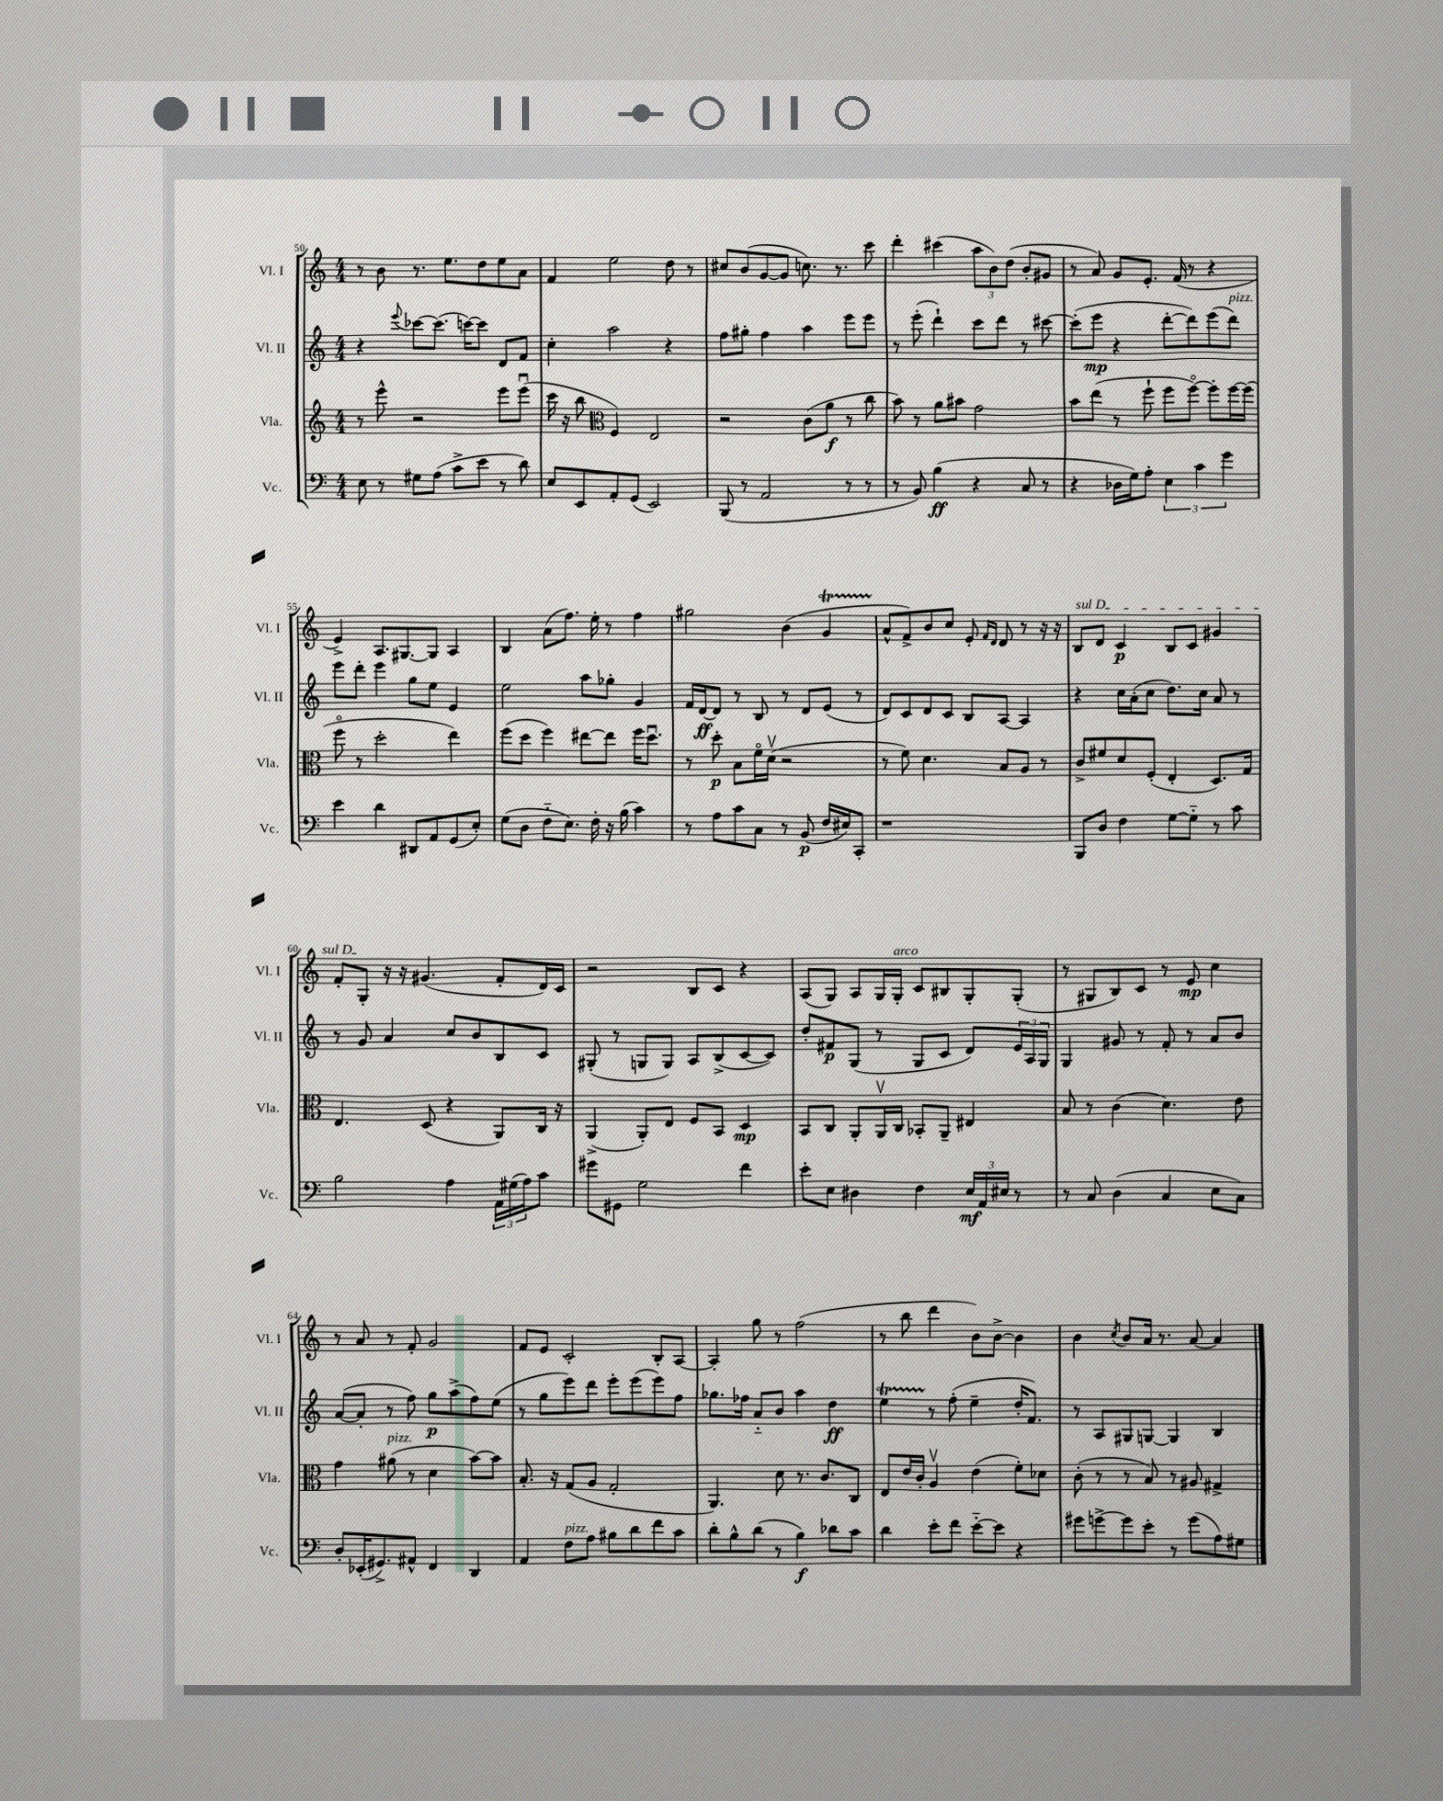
<<
\new StaffGroup <<
\new Staff = "s0" \with { instrumentName = "Vl. I" shortInstrumentName = "Vl. I" } {
    \clef treble \key c \major \numericTimeSignature \time 4/4
    r8 b'8 r8. e''8. d''8 e''8 a'8 |
    f'4 e''2 d''8 r8 |
    cis''8 b'8( g'8~ g'8 c''8.) r8. c'''8 |
    d'''4-. cis'''4( \tuplet 3/2 { a''8 b'8) d''8( } b'8-. gis'8 |
    r8 a'8) g'8 e'8.-. f'16( r8 r4 |
    e'4->) a8. gis8.~ gis8 a4 |
    b4 a'8( f''8.) e''16-. r8 f''4 |
    gis''2 b'4( g'4\startTrillSpan |
    a'8-^\stopTrillSpan f'8->) b'8 c''8 e'8-. \grace { f'16 d'16 } d'8 r8 r16 r16 |
    \once \override TextSpanner.bound-details.left.text = \markup { \italic "sul D" } b8\startTextSpan d'8 c'4\p b8 c'8 gis'4 |
    f'8-. g8-.\stopTextSpan r16 r16 gis'4.( f'8-. d'16) c'16 |
    r2 b8 c'8 r4 |
    a8( g8) a8 g16 g16-.^\markup { \italic "arco" } c'8 bis8 g8-. g8-.( |
    r8 gis8 b8) c'8 r8 e'8\mp c''4 |
    r8 a'8 r8 f'8-. g'2 |
    f'8 e'8 c'2-. b8-. a8~ |
    a4-. g''8 r8 f''2( |
    r8 b''8 d'''4 b'8) b'8~-> b'4 |
    b'4 \acciaccatura { c''8 } b'8 a'16 r8. a'8~ a'4 \bar "|." |
}
\new Staff = "s1" \with { instrumentName = "Vl. II" shortInstrumentName = "Vl. II" } {
    \clef treble \key c \major \numericTimeSignature \time 4/4
    r4 \appoggiatura { e'''8 } ces'''8~ ces'''8.( c'''16~) c'''8 d'8 f'8 |
    c''4-. a''2 r4 |
    f''8 gis''8-. f''4 a''4 e'''8 e'''8 |
    r8 e'''8-.( d'''4-!) c'''8 d'''8 r8 cis'''8~ |
    cis'''8-.( e'''8\mp r4 d'''8~-. d'''8) e'''8( d'''8^\markup { \italic "pizz." }) |
    e'''8 d'''8-. e'''4 g''8 e''8 e'4 |
    e''2 a''8 ges''8-. g'4 |
    f'16 d'16~\ff d'8 r8 b8 r8 d'8 e'8( r8 |
    d'8) c'8 d'8 c'8 b8 a8~ a4 |
    r4 c''16 a'16-.( c''8 d''8.) c''16 a'8 r8 |
    r8 g'8 a'4 c''8 b'8 b8 c'8 |
    gis8-.( r8 g8 g8) a8 b8->( c'8~ c'8) |
    d''8-. fis'8\p g8( r8 g8 c'8 d'8) \tuplet 3/2 { e'16 a16 g16 } |
    g4 gis'8 r8 f'8-. r8 a'8 b'8 |
    a'8~( a'8-. r8 f''8) g''8\p a''8->( f''8) e''8( |
    r8 g''8 e'''8) d'''8 e'''8-. e'''8( e'''8) f''8 |
    ges''8. fes''16 a'8-_ b'8 a''4 d''4\ff |
    e''4\startTrillSpan r8\stopTrillSpan f''8-.( e''4-- d''16-. f'8.) |
    r8 a8 gis8 g8~ g4 b4 \bar "|." |
}
\new Staff = "s2" \with { instrumentName = "Vla." shortInstrumentName = "Vla." } {
    \clef treble \key c \major \numericTimeSignature \time 4/4
    r8 e'''8-^ r2 e'''8 e'''8\downbow( |
    c'''16 r16 b''8 \clef alto f4) e2 |
    r2 c'8( a'8\f r8 c''8 |
    b'8) r8 a'8 bis'8 g'2 |
    b'8 e''8( r8 f''8-! f''8 f''8~\flageolet) f''8-. f''16~ f''16( |
    f''8\flageolet r8 d''2-. e''4) |
    f''8( d''8 f''4) eis''8~ eis''8 f''16 d''8.\downbow |
    r8 d''8-.\p b8 f'16\flageolet d'16\upbow( r2 |
    r8 f'8) d'4. b8 a8 r8 |
    c'8-> fis'8 d'8 f8-.( e4-. d8.) g16 |
    e4. d8( r4 a,8) c16 r16 |
    a,4->( a,8-.) e8 f8 b,8 d4\mp |
    b,8 c8 a,8-. a,16\upbow c16 bes,8-. a,8-- eis4 |
    b8 r8 c'4( d'4.) e'8 |
    g'4 ais'8^\markup { \italic "pizz." }( r8 d'4 b'8~) b'8 |
    b8.-. r16 g8( a8 g2-. |
    a,4.) d'8 r8. c'8. c8 |
    e8 e'16 c'16-. a4\upbow e'4( f'8-.) des'8 |
    c'8-.( r8 r8 b8) r8 ais8 gis4-> \bar "|." |
}
\new Staff = "s3" \with { instrumentName = "Vc." shortInstrumentName = "Vc." } {
    \clef bass \key c \major \numericTimeSignature \time 4/4
    e8 r8 gis8 a8( c'8-> e'8 r8 d'8) |
    e8 e,8 a,8-. g,8( e,2) |
    b,,8( r8 a,2 r8 r8 |
    r8 b,8) b4\ff( r4 c8 r8 |
    r4 des16 g16) a8-. \tuplet 3/2 { e4 c'4 g'4 } |
    e'4 d'4 dis,8 a,8 g,8( e8-.) |
    g8( d8 f8-_ e8.) f16-. r16 b16( c'4) |
    r8 a8 c'8 c8 r8 b,8\p( f16 eis16) c,8-. |
    r1 |
    b,,8 d8 f4 g8~ g8-_ r8 c'8 |
    b2 a4 \tuplet 3/2 { a,16 gis16( a16) } c'8 |
    gis'8 gis,8 g2 f'4 |
    e'8-. e8 dis4 f4 \tuplet 3/2 { e16\mf a,16 eis16 } r8 |
    r8 c8 d4( c4 e8 c8) |
    d8-. ees,16-.( gis,8.->) ais,8-^ f,4 d,4 |
    a,4 f8^\markup { \italic "pizz." } a8 bis8 d'8 f'8 c'8 |
    d'8-. b8-^ d'8( r8 b4\f) des'8 c'8 |
    d'4 e'8-. f'8 e'8~-_ e'8 r4 |
    gis'8 g'8~-> g'8 e'8-. r8 g'8( a8) gis8 \bar "|." |
}
>>
>>
\layout { \context { \Score currentBarNumber = #50 } }
